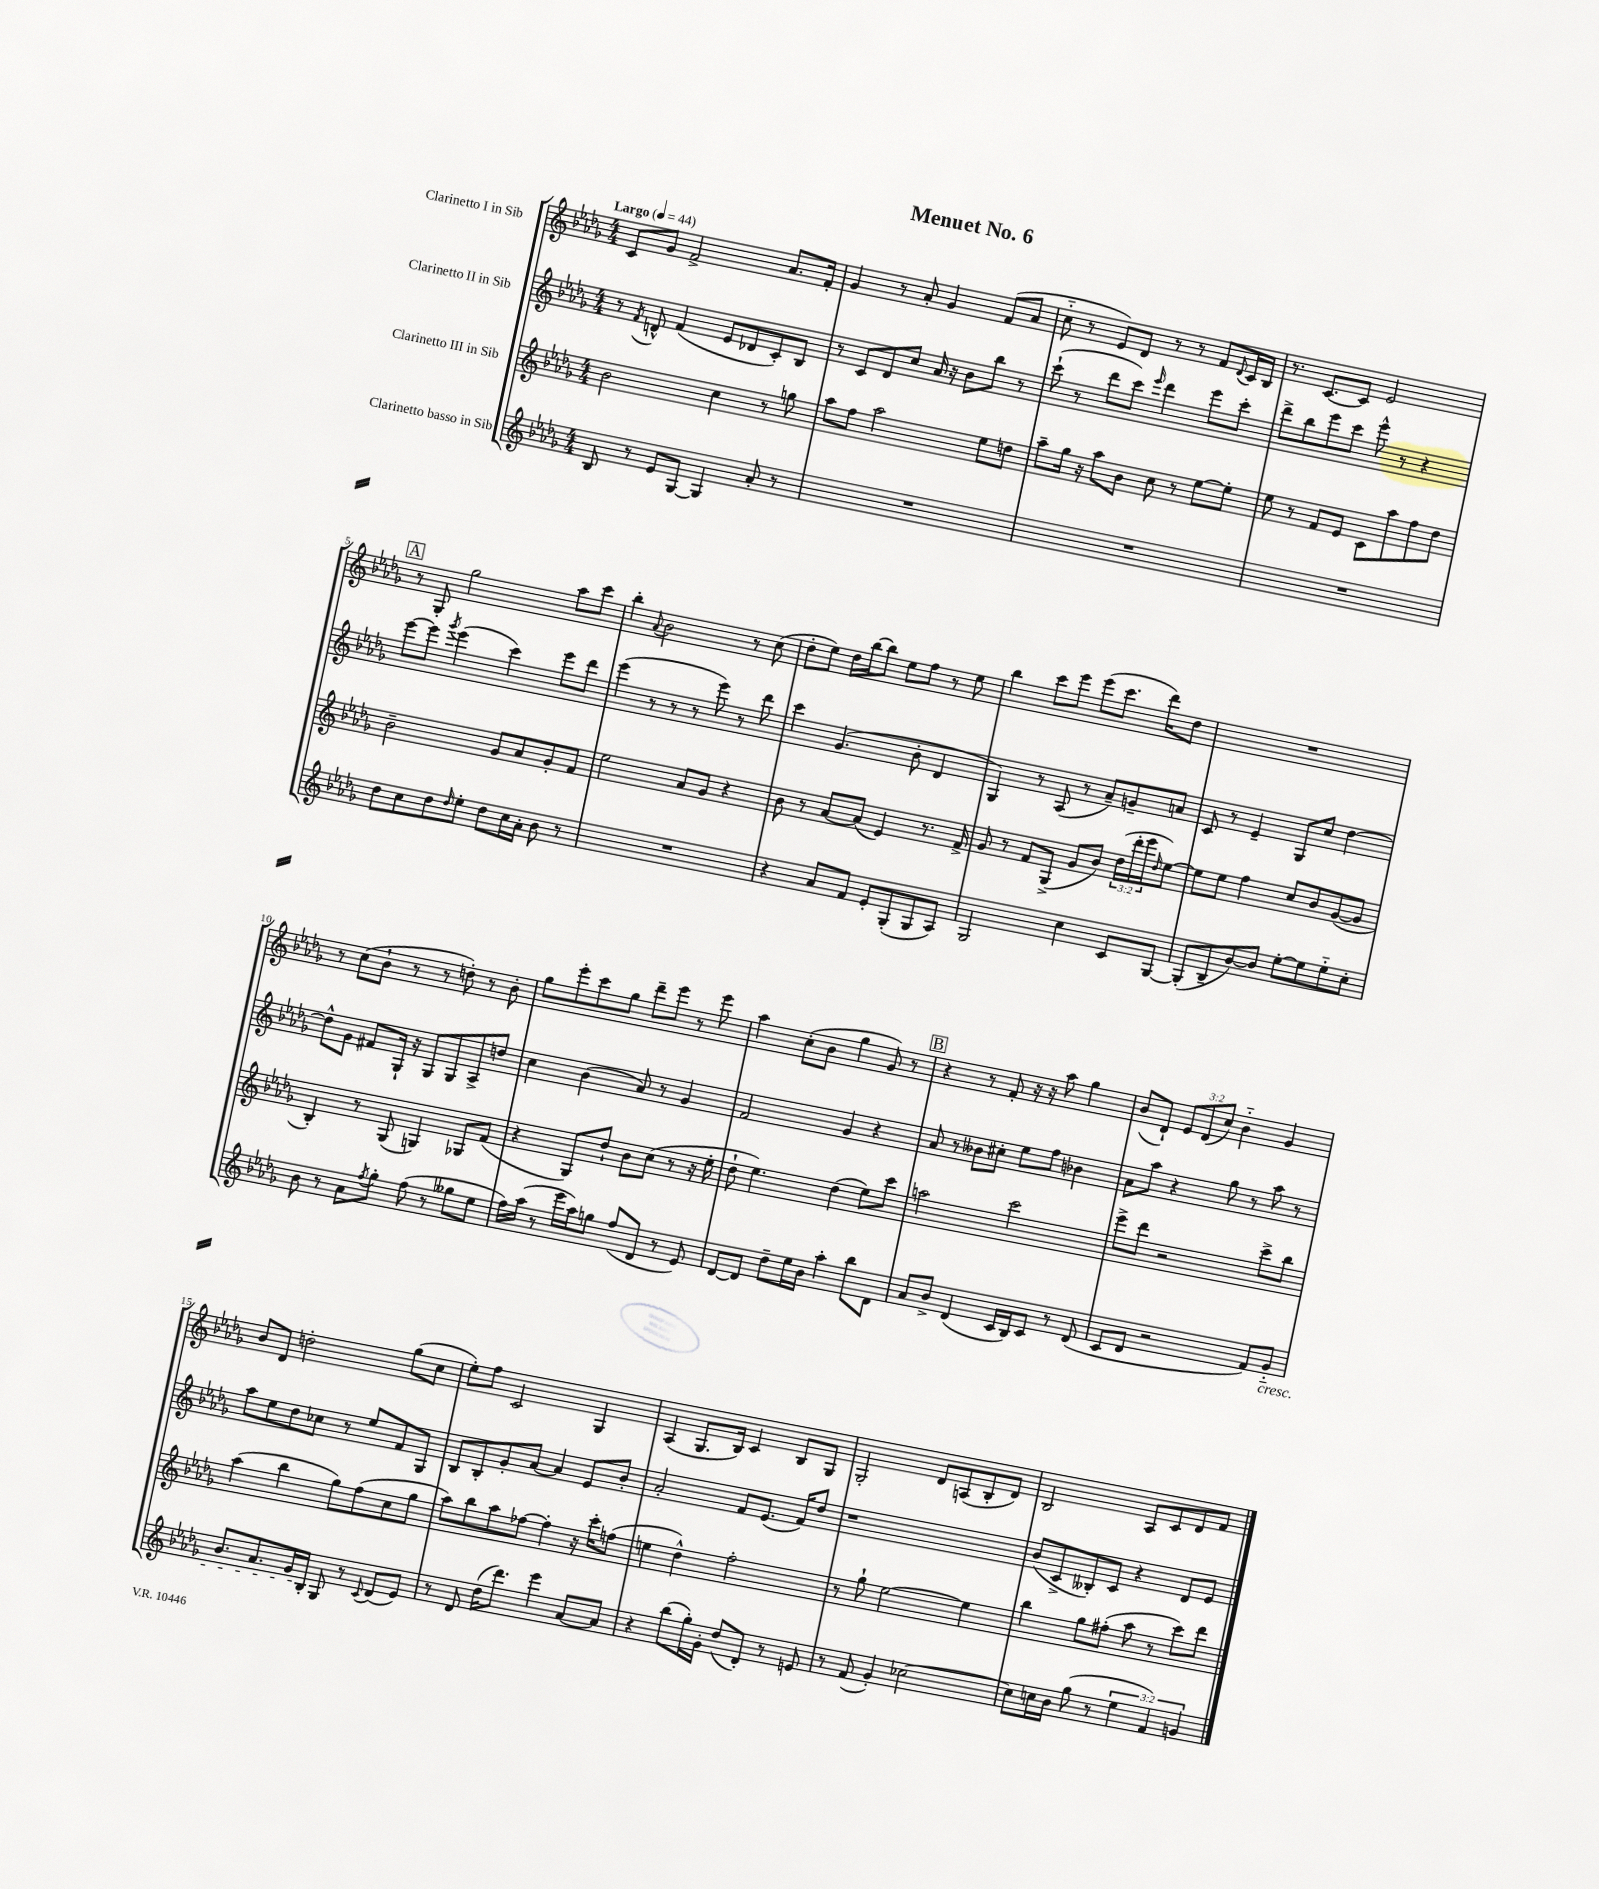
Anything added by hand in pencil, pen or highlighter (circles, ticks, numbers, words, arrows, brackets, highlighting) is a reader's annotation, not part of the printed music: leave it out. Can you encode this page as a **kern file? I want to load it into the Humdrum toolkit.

**kern	**kern	**kern	**kern
*staff4	*staff3	*staff2	*staff1
*clefG2	*clefG2	*clefG2	*clefG2
*k[b-e-a-d-g-]	*k[b-e-a-d-g-]	*k[b-e-a-d-g-]	*k[b-e-a-d-g-]
*M4/4	*M4/4	*M4/4	*M4/4
*MM44	*MM44	*MM44	*MM44
8B-	2b-	8r	8c
.	.	8qf	.
8r	.	8d^^	8g-
8e-	.	(4f	2f^
[8G-	.	.	.
4G-]	4cc	8e-	.
.	.	8d-	.
8a-'	8r	8c')	8.a-
8r	8gg	8B-	.
.	.	.	16f'
=	=	=	=
1r	8aa-	8r	4g-
.	8ff	8c	.
.	2aa-	8d-	8r
.	.	8cc	8a-'
.	.	16a-	4g-
.	.	16r	.
.	.	8b-	.
.	8ee-	8bb-	(8f
.	8dd	8r	8a-
=	=	=	=
1r	8aa-~	(8ccc`	8cc'~
.	16gg-	8r	8r
.	16r	.	.
.	8aa-	8ddd-	8e-)
.	8b-	8ccc)	8d-
.	.	16qqeee-	.
.	8cc	4ddd-	8r
.	8r	.	8r
.	[8ee-	8eee-	8f
.	.	.	8qqd-
.	8ee-']	8ccc'	16c
.	.	.	16B-
=	=	=	=
1r	8ee-	8ddd-^	8.r
.	8r	8bb-	.
.	.	.	[8.c
.	8f	8eee-	.
.	8e-	8ccc	8c]
.	8c	8eee-^^	2e-
.	8aa-	8r	.
.	8ff	4r	.
.	8dd-	.	.
=	=	=	=
8dd-	2b-~	[8eee-	8r
8cc	.	8eee-]	8G-'
.	.	8qggg-	.
8dd-	.	(4eee-	2gg-
16qqdd-	.	.	.
8ee-'	.	.	.
8dd-	8g-	4ccc)	.
16cc	8a-	.	.
16a-'	.	.	.
8b-	8g-'	8eee-	8aa-
8r	8f	8ddd-	8ccc
=	=	=	=
1r	2ee-	(4eee-	4bb-'
.	.	.	8qqa-
.	.	8r	2b-
.	.	8r	.
.	8a-	8r	.
.	8g-	8eee-)	.
.	4r	8r	8r
.	.	8ddd-	(8cc
=	=	=	=
4r	8b-	4ccc	8dd-'
.	8r	.	8ee-)
8a-	[8a-	(4.g-	16dd-
.	.	.	[16bb-
8f	(8a-]	.	8bb-]
8e-'	4e-)	.	8ee-
(8G-'	.	8b-'	8ff
8G-	8.r	4d-	8r
8A-)	.	.	8ee-
.	16f^	.	.
=	=	=	=
2G-	8g-	4G-)	4bb-
.	8r	.	.
.	8f	8r	8ccc
.	(8G-^	(8A-	8eee-
4cc	8g-	8r	(8eee-
.	8b-)	8a-~)	8.ccc
8c	(24dd-	8g~	.
.	24ddd-'	.	.
.	.	.	16ddd-)
.	24eee-	.	.
.	16qqdd-	.	.
[8G-	[8ee-)	8a	8dd-
=	=	=	=
(8G-']	8ee-]	8c	1r
8B-~	8ee-	8r	.
[8b-)	4ff	4e-~	.
8b-]	.	.	.
[8ee-'	8cc	8G-	.
8ee-]	8b-	8cc	.
8ee-'~	([8g-	[4dd-	.
8cc'	8g-]	.	.
=	=	=	=
8b-	4B-')	8dd-^^]	8r
8r	.	8g-	(8cc
8a-	8r	8f#	8b-`
8qff	.	.	.
8gg-'	(8G-	16G-`	8r
.	.	16r	.
(8ff	4G)	8G-	8r
8r	.	8G-	8dd')
8gg--	8G-	8A-^	8r
8ee-	(8f	8dd	8b-'
=	=	=	=
16ff)	4r	4cc	8gg-
(16aa-	.	.	.
8r	.	.	8eee-'
16eee-	8G-)	(4b-	8ccc
16aa-)	.	.	.
8gg	8dd-`	.	8gg-
(8ff	8b-	8a-)	8ddd-~
8d-	(8cc	8r	8eee-
8r	8r	4g-	8r
8e-)	16r	.	8eee-
.	16ee-'	.	.
=	=	=	=
[8d-	8dd-`	2f	4aa-
8d-]	4.ee-)	.	.
8dd-~	.	.	(8cc'
16ee-	.	.	8b-
16b-	.	.	.
4aa-'	(4dd-	4g-	4gg-
8bb-	8ee-)	4r	8g-)
8d-	8ccc	.	8r
=	=	=	=
8a-	2aa	8a-	4r
8b-^	.	8r	.
(4d-	.	8b--	8r
.	.	8cc#'	8f'
16c	2ccc	8ee-	16r
16B-)	.	.	16r
8c	.	8ff	8aa-
8r	.	4b-	4gg-
(8d-	.	.	.
=	=	=	=
8c	8eee-^	8a-	(8b-
8d-	8ddd-	8aa-	8d-`)
2r	2r	4r	12e-
.	.	.	(12d-
.	.	.	12cc)
.	.	8gg-	4b-'~
.	.	8r	.
8f)	8ccc^	8aa-	4g-
8g-'~	8bb-	8r	.
=	=	=	=
8.b-	(4aa-	8aa-	8b-
.	.	8ee-	8d-
8.a-	.	.	.
.	4bb-	8dd-	2dd'
16g-	.	8cc-	.
16B-'	.	.	.
8G-	8gg-)	8r	.
8r	(8ff	8ee-	.
8qqc	.	.	.
(8d-	8cc	8f	(8gg-
8e-)	8gg-	8G-	8cc
=	=	=	=
8r	8aa-)	8B-	8ee-')
8d-	8bb-	8B-'	8ff
(16dd-	8aa-	8g-'	2c
8.ddd-)	.	.	.
.	[8ff-	[8a-	.
4eee-	4ff-']	4a-]	.
[8a-	16r	8e-	4G-
.	16ccc'	.	.
8a-]	(8ff	8b-'	.
=	=	=	=
4r	4ee	2a-'	(4A-
(8bb-	4dd-^^)	.	8.G-
16gg-')	.	.	.
16g-'	.	.	16B-)
(8dd-	2ff'	8f	4c
8d-')	.	(8.e-	.
8r	.	.	8B-
.	.	16f)	.
8e	.	8dd-	8G-
=	=	=	=
8r	8r	1r	2G-'
(8f	8gg-`	.	.
4g-')	[2ee-	.	.
[2cc-	.	.	8d-
.	.	.	(8A
.	4ee-]	.	8B-'
.	.	.	8d-)
=	=	=	=
8cc-]	4bb-	(8b-	2B-
16cc	.	8c^	.
16b-	.	.	.
(8gg-	8gg-	8B--')	.
8r	(8ff#'	8c	.
6ee-	8aa-	4r	8A-
.	8r	.	8c
6f)	.	.	.
.	8ccc)	8d-	8d-
6g	.	.	.
.	8ddd-	8e-	8f
==	==	==	==
*-	*-	*-	*-
